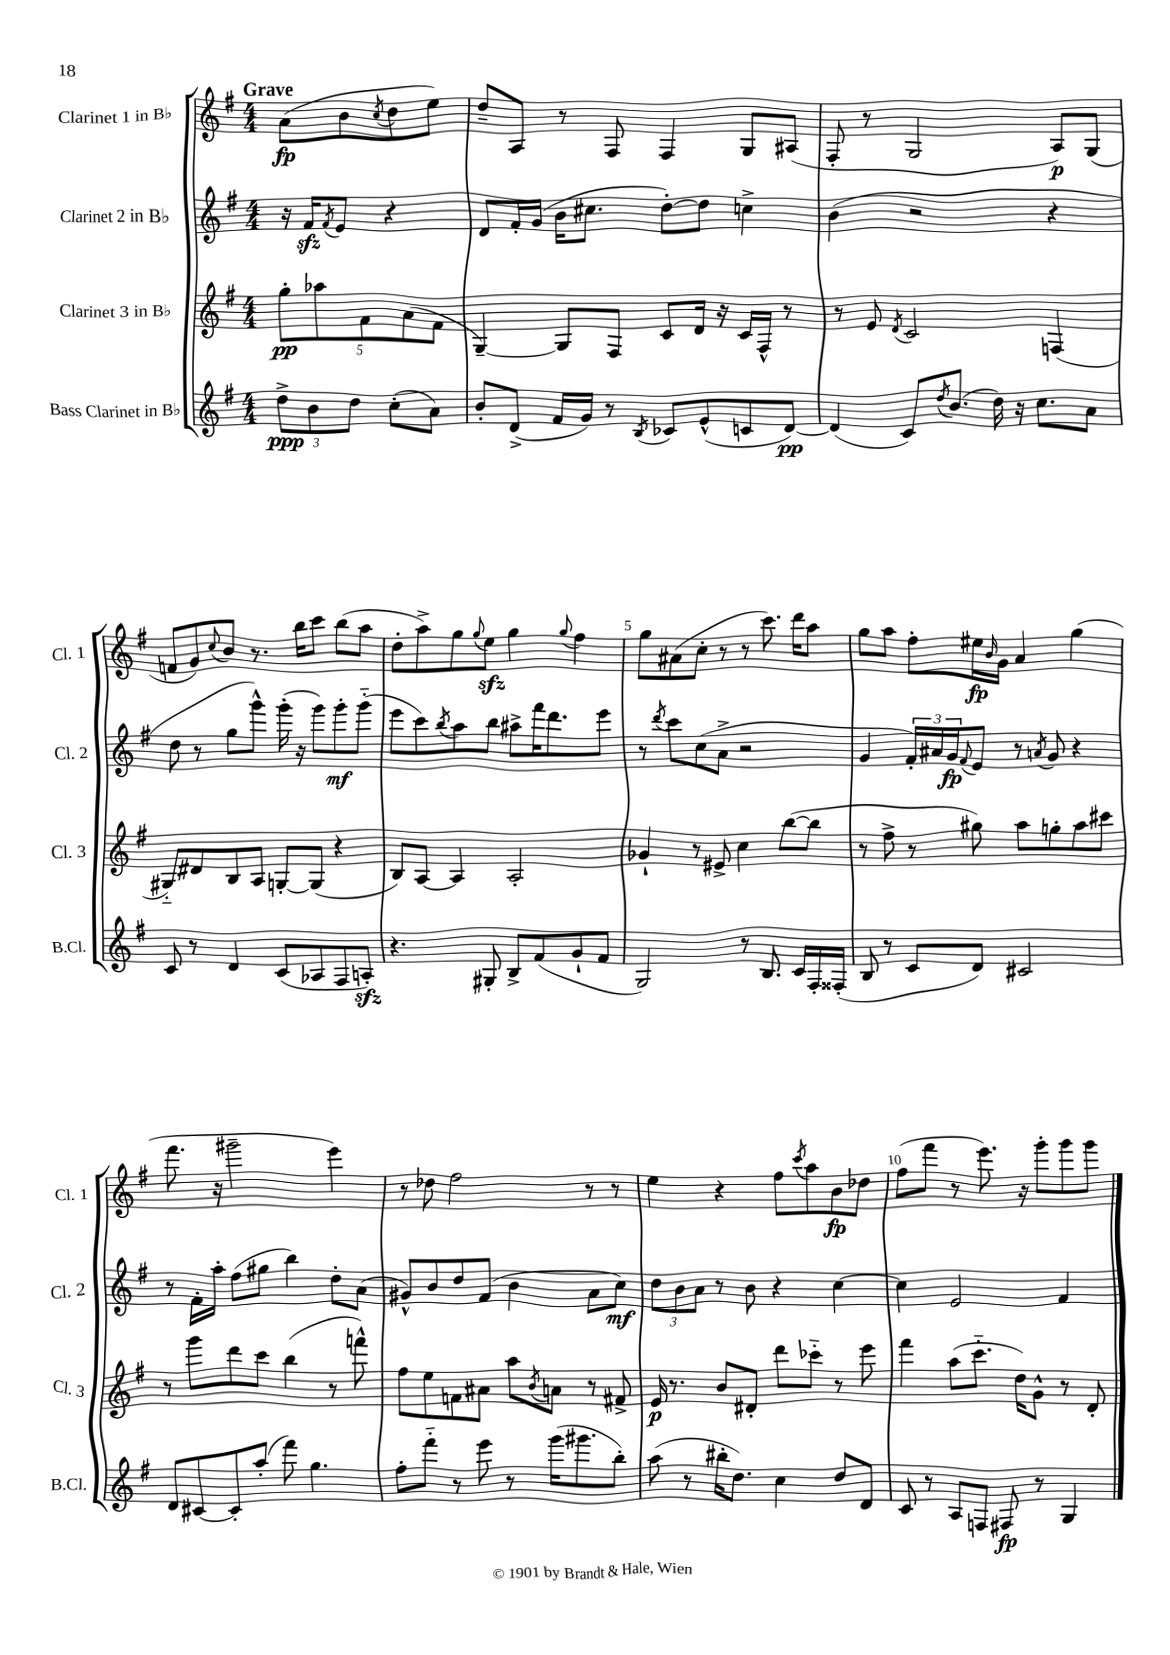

**kern	**kern	**kern	**kern
*staff4	*staff3	*staff2	*staff1
*clefG2	*clefG2	*clefG2	*clefG2
*k[f#]	*k[f#]	*k[f#]	*k[f#]
*M4/4	*M4/4	*M4/4	*M4/4
12dd^\L	10gg'\L	16r	(8a\L
.	.	16f#/LK	.
12b\	.	.	.
.	10aa-\	.	.
.	.	8qf#/	.
.	.	8e/J	8b\
12dd\J	.	.	.
.	10f#\	.	.
.	.	.	8qcc/
(8cc'\L	.	4r	8dd\
.	(10a\	.	.
8a\J)	.	.	8ee\J)
.	10f#\J	.	.
=	=	=	=
8b'/L	[4G~/)	8d/L	8dd~/L
(8d^/J	.	16f#'/L	8A/J
.	.	(16g/JJ	.
16f#/LL	8G/]L	16b\LK	8r
16g/JJ)	.	8.cc#\J	.
8r	8F#/J	.	8F#/
8qB/	.	.	.
8c-/L	8c/L	[8dd'\L)	4F#/
(8e^^/	16d/Jk	8dd\]J	.
.	16r	.	.
8c/	16c/LL	4cc^\	8G/L
.	16F#^^/JJ	.	.
[8d/J)	8r	.	(8A#/J
=	=	=	=
(4d/]	8r	(4b\	8F#'/
.	8e/	.	8r
.	8qd/	.	.
8c/L)	2c/	2r	2G/
8qdd/	.	.	.
(8.b/J	.	.	.
16dd\)	.	.	.
16r	.	.	.
8.cc\L	.	.	.
.	(4F/	4r	8A/L)
8a\J	.	.	(8G/J
=	=	=	=
8c/	8G#'~/L)	8dd\	8f/L
8r	8d#/	8r	8g/)
.	.	.	8qqcc/
4d/	8B/	8gg\L	8b/J
.	8A/J	8ggg^^\J)	8.r
(8c/L	[8G'/L	(16ggg'\	.
.	.	16r	16bb\LK
8A-/	(8G/]J	8ggg\L)	8ccc\J
8F#/	4r	8ggg'\	(8bb\L
8A'/J)	.	(8ggg'~\J	8aa\J
=	=	=	=
4.r	8B/L)	8eee\L	8dd'\L
.	[8A/J	8ccc\)	8aa^\)
.	.	8qbb/	.
.	4A/]	8aa\	8gg\
.	.	.	8qqgg/
8G#'/	.	8bb\J	8ee\J
8B^/L	2A'/	8aa#^\L	4gg\
(8f#/	.	16fff#\K	.
.	.	8.ddd\	.
.	.	.	8qqgg/
8g`/	.	.	4ff#\
8f#/J	.	8eee\J	.
=	=	=	=
2G/)	4g-`/	8r	8gg\L
.	.	8qddd/	.
.	.	8ccc\L	(8a#\
.	8r	(8cc\	8cc'\J
.	8e#^/	8a^\J	8r
8r	4cc\	2r	8r
8.B/	.	.	8.ccc\)
.	([8bb\L	.	.
16c/LL	.	.	16ddd\LK
16F#'/	8bb\]J	.	8aa\J
(16F##'/JJ	.	.	.
=	=	=	=
8B/	8r	4g/	8gg\L
8r	8ff#^\	.	8aa\J
8c/L	8r	24f#'/LL)	8ff#'\L
.	.	24a#/	.
.	.	24g/J	.
.	.	8qqf#/	.
8d/J)	8gg#\)	8e/J	16ee#\L
.	.	.	16qqb/
.	.	.	16g\JJ
2c#/	8aa\L	8r	4a/
.	.	8qa/	.
.	8gg'\	8g/	.
.	8aa\	4r	(4gg\
.	8ccc#\J	.	.
=	=	=	=
8d/L	8r	8r	8.fff#\
[8c#/	8ggg\L	16f#'\LL	.
.	.	16aa'\JJ	16r
8c#'/]	8ddd\	(8ff#\L	2ggg#~\
(8aa'/J	8ccc\J	8gg#\J	.
8fff#\)	(4bb\	4bb\)	.
4.gg\	.	.	.
.	8r	8dd'\L	4eee\)
.	8fff^^\)	(8a\J	.
=	=	=	=
8ff#'\L	8ff#\L	8g#^^/L)	8r
8fff#'~\J	8ee\	8b/	8dd-\
8r	8f\	8dd/	2ff#\
8eee\	8a#\J	(8f#/J	.
8r	8aa\L	4b\	.
.	8qb/	.	.
(16ggg\LK	8a\J	.	.
8.ggg#\	.	.	.
.	8r	8a\L	8r
8bb'\J)	8f#^/	8cc\J)	8r
=	=	=	=
(8aa\	16e/	12dd\L	4ee\
.	8.r	.	.
.	.	12b\	.
8r	.	.	.
.	.	12a\J	.
16bb#'\LK	8b/L	8r	4r
8.dd\J)	.	.	.
.	8d#'/J	8b\	.
4cc\	8ddd\L	4r	8ff#\L
.	.	.	8qccc/
.	8ccc-'~\J	.	8aa\
8dd/L	8r	[4cc\	8b\
8d/J	8eee\	.	8dd-\J
=	=	=	=
8c/	4fff#\	4cc\]	(8ff#\L
8r	.	.	8fff#\J
8A/L	(8aa\L	2e/	8r
8F/J	8.ccc'~\J	.	8.eee\)
8F#/	.	.	.
.	16dd\LK)	.	16r
8r	8g^^\J	.	8ggg'\L
4G/	8r	4f#/	8ggg\
.	8d'/	.	8ggg\J
==	==	==	==
*-	*-	*-	*-
